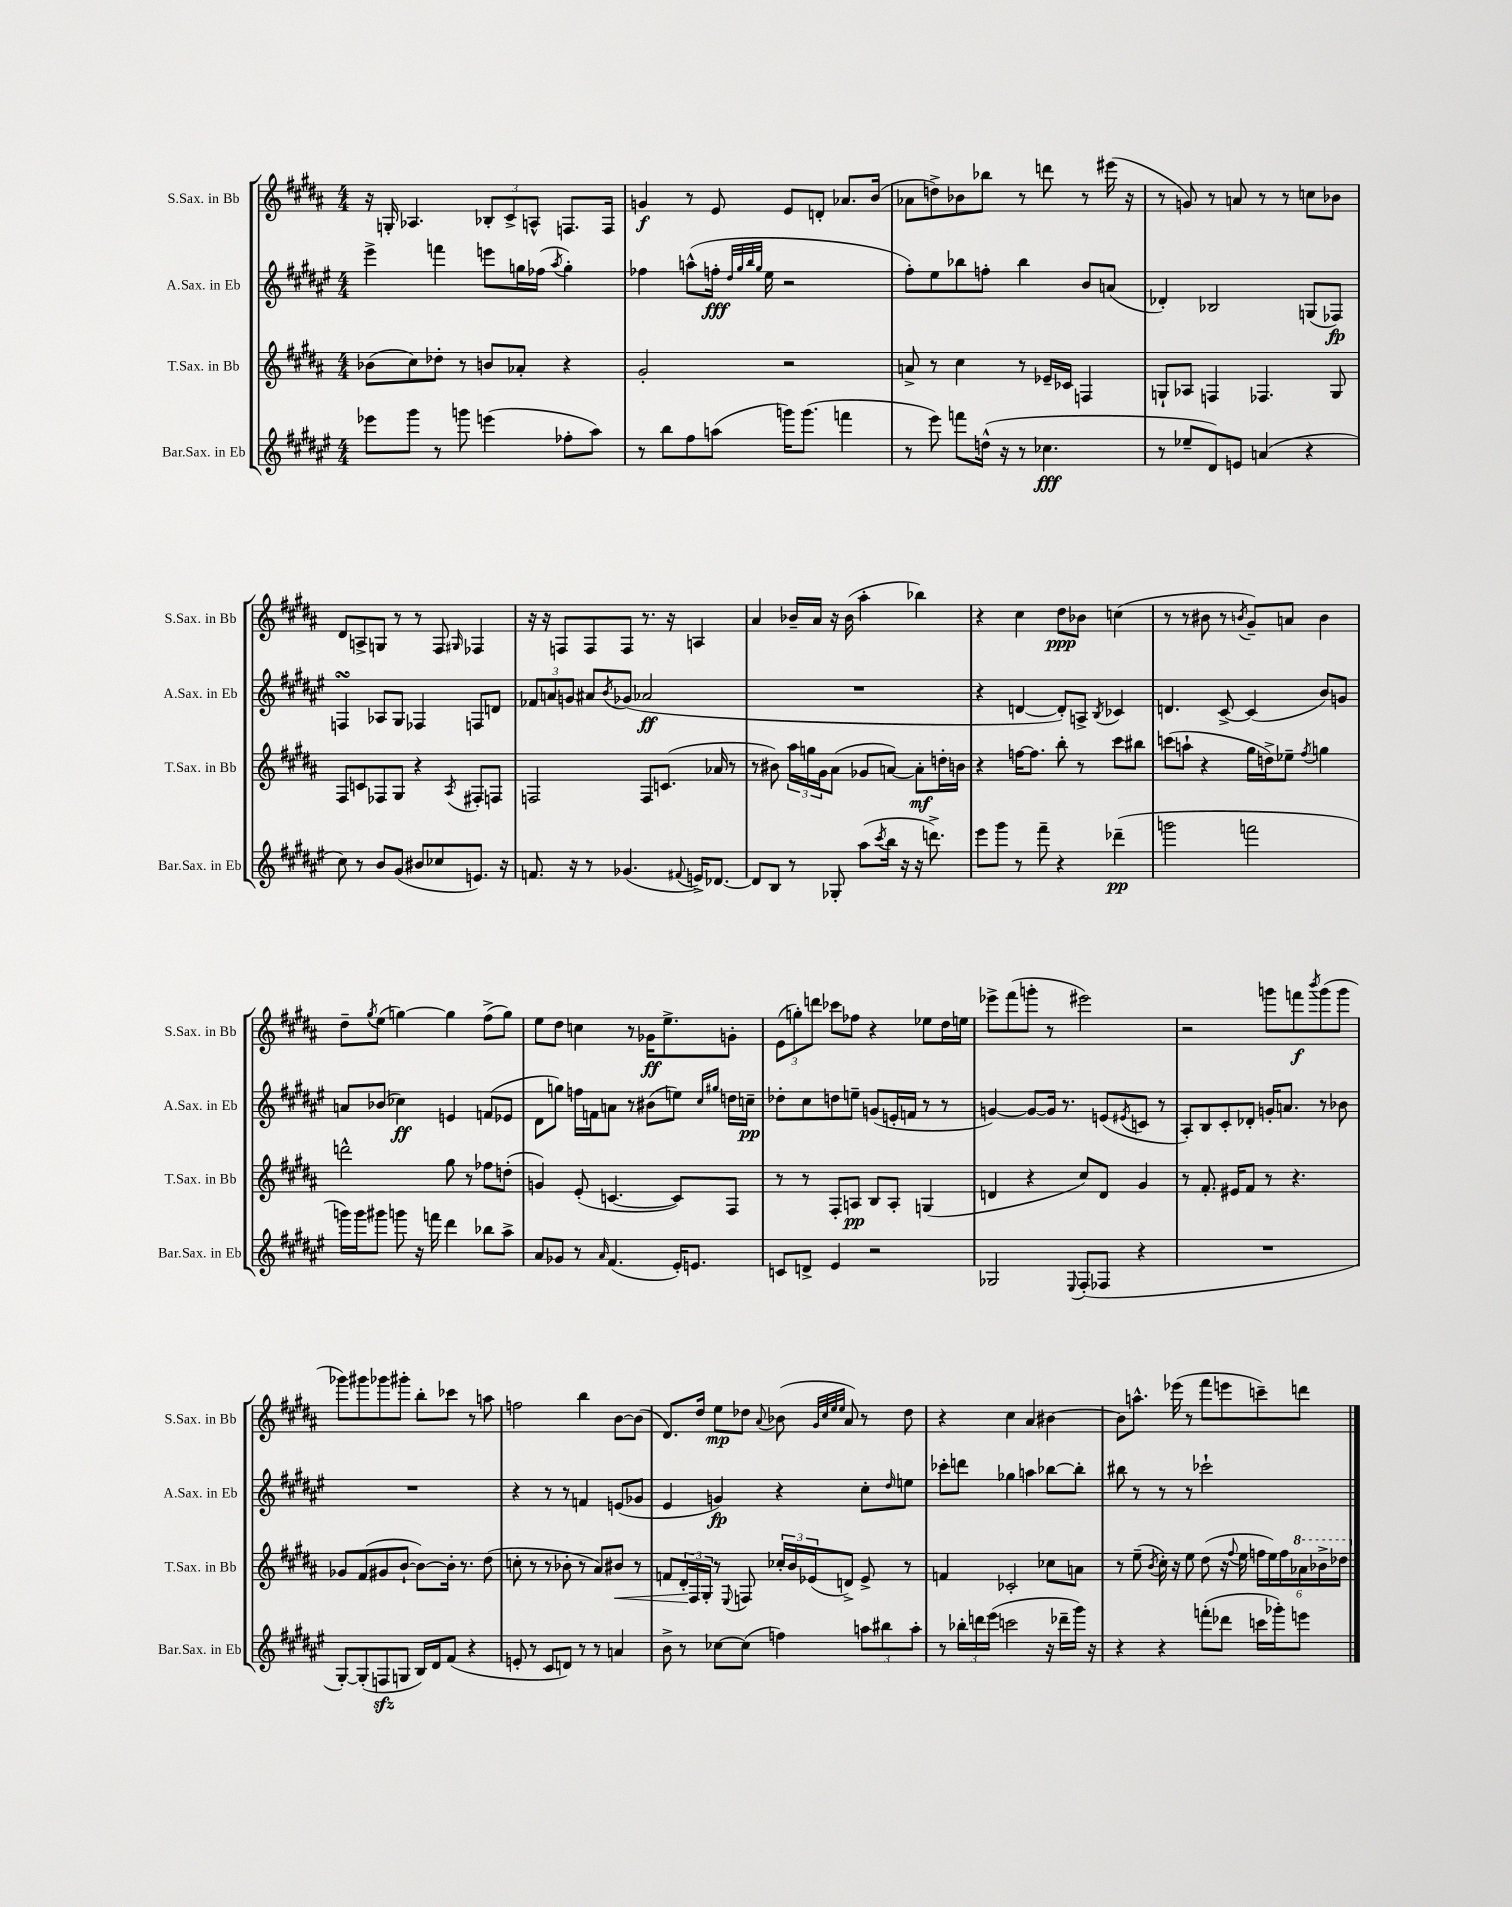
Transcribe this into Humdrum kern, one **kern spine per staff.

**kern	**dynam	**kern	**dynam	**kern	**dynam	**kern	**dynam
*part4	*part4	*part3	*part3	*part2	*part2	*part1	*part1
*staff4	*staff4	*staff3	*staff3	*staff2	*staff2	*staff1	*staff1
*I"Bar.Sax. in Eb	*	*I"T.Sax. in Bb	*	*I"A.Sax. in Eb	*	*I"S.Sax. in Bb	*
*I'Bar.Sax. in Eb	*	*I'T.Sax. in Bb	*	*I'A.Sax. in Eb	*	*I'S.Sax. in Bb	*
*clefG2	*	*clefG2	*	*clefG2	*	*clefG2	*
*k[f#c#g#d#a#e#]	*	*k[f#c#g#d#a#]	*	*k[f#c#g#d#a#e#]	*	*k[f#c#g#d#a#]	*
*M4/4	*	*M4/4	*	*M4/4	*	*M4/4	*
=26	=26	=26	=26	=26	=26	=26	=26
8eee-X\L	.	(8b-X\L	.	4eee#^\	.	16r	.
.	.	.	.	.	.	16Gn'/	.
8ggg#\J	.	8cc#\)	.	.	.	4.A-X/	.
8r	.	8dd-X'\J	.	4fffn\	.	.	.
8gggn\	.	8r	.	.	.	.	.
(4eeen\	.	8bn/L	.	8eeen\L	.	12B-X'/L	.
.	.	.	.	.	.	12c#^/	.
.	.	8a-X'/J	.	16ggn\L	.	.	.
.	.	.	.	.	.	12An^^/J	.
.	.	.	.	(16ff-X\JJ	.	.	.
.	.	.	.	8qaa#/	.	.	.
8ff-X'\L	.	4r	.	4gg'\)	.	8.Fn/L	.
8aa#\J)	.	.	.	.	.	.	.
.	.	.	.	.	.	16F/Jk	.
=27	=27	=27	=27	=27	=27	=27	=27
8r	.	2g#'/	.	4ff-X\	.	4gn/	f
8bb\L	.	.	.	.	.	.	.
8ff#\	.	.	.	(8aan^^\L	.	8r	.
(8aan\J	.	.	.	16ffn'\Jk	fff	8e/	.
.	.	.	.	32qqdd#/LLL	.	.	.
.	.	.	.	32qqgg#/	.	.	.
.	.	.	.	32qqbb/	.	.	.
.	.	.	.	32qqgg#/JJJ	.	.	.
.	.	.	.	16ee#\	.	.	.
16gggn\KL)	.	2r	.	2r	.	8e/L	.
(8.ggg\J	.	.	.	.	.	.	.
.	.	.	.	.	.	8dn'/J	.
4fffn\	.	.	.	.	.	8.a-X/L	.
.	.	.	.	.	.	(16b/Jk	.
=28	=28	=28	=28	=28	=28	=28	=28
8r	.	8an^/	.	8ff#'\L)	.	8a-X\L	.
8eee#\)	.	8r	.	8ee#\	.	8ddn^\)	.
8fffn\L	.	4cc#\	.	8bb-X\	.	8b-X\	.
(16ddn^^\Jk	.	.	.	8ffn'\J	.	8bb-X\J	.
16r	.	.	.	.	.	.	.
8r	.	8r	.	4bb-\	.	8r	.
4.cc-X\	fff	16e-X~/LL	.	.	.	8dddn\	.
.	.	16c-X/JJ	.	.	.	.	.
.	.	4Fn/	.	8b/L	.	8r	.
.	.	.	.	(8an/J	.	(16eee#X\	.
.	.	.	.	.	.	16r	.
=29	=29	=29	=29	=29	=29	=29	=29
8r	.	8Gn`/L	.	4d-X'/)	.	8r	.
8ee-X~/L	.	8A-X/J	.	.	.	8gn/)	.
8d#/)	.	4Fn/	.	2B-X/	.	8r	.
8en/J	.	.	.	.	.	8an/	.
(4an/	.	4.F-X/	.	.	.	8r	.
.	.	.	.	.	.	8r	.
4r	.	.	.	(8Gn/L	.	8ccn\L	.
.	.	8G/	.	8F-X/J)	fp	8b-X\J	.
!!LO:LB:g=z
=30	=30	=30	=30	=30	=30	=30	=30
8cc#\)	.	8F#/L	.	4FnsSSs/	.	8d#/L	.
8r	.	8cn/	.	.	.	8An^/	.
8b/L	.	8F-X/	.	8A-X/L	.	8Gn/J	.
(8g#/J	.	8G#/J	.	8G#/J	.	8r	.
8b#X/L	.	4r	.	4F-X/	.	8r	.
8cc-X/	.	.	.	.	.	8F#/	.
.	.	8qA#/	.	.	.	16qqG#X/	.
8.en/J)	.	8F#X'/L	.	8Fn/L	.	4F-X/	.
.	.	8Fn/J	.	8dn/J	.	.	.
16r	.	.	.	.	.	.	.
=31	=31	=31	=31	=31	=31	=31	=31
8.fn/	.	2Fn/	.	12f-X/L	.	16r	.
.	.	.	.	.	.	16r	.
.	.	.	.	12an/	.	.	.
.	.	.	.	.	.	8Fn/L	.
.	.	.	.	12gn/J	.	.	.
16r	.	.	.	.	.	.	.
8r	.	.	.	8a#X/L	.	8F/	.
.	.	.	.	8qb/	.	.	.
(4.g-X/	.	.	.	(8g-X/J	.	8F/J	.
.	.	8F/L	.	2a-X/	ff	8.r	.
.	.	(8.cn/J	.	.	.	.	.
.	.	.	.	.	.	16r	.
8qqf#X/	.	.	.	.	.	.	.
16en^/KL)	.	.	.	.	.	4An/	.
[8.d-X/J	.	16a-X/	.	.	.	.	.
.	.	8r	.	.	.	.	.
=32	=32	=32	=32	=32	=32	=32	=32
8d-/L]	.	8r	.	1r	.	4a#/	.
8B/J	.	8b#X\)	.	.	.	.	.
8r	.	24aa#\LL	.	.	.	16b-X~/LL	.
.	.	24ggn\	.	.	.	.	.
.	.	.	.	.	.	16a#/JJ	.
.	.	24g#\J	.	.	.	.	.
8G-X'/	.	(8a#\J	.	.	.	16r	.
.	.	.	.	.	.	(16b-\	.
(8aa#\L	.	8g-X/L	.	.	.	4aa#'\	.
8qccc#/	.	.	.	.	.	.	.
16bb\Jk	.	[8an/J)	.	.	.	.	.
16r	.	.	.	.	.	.	.
16r	.	8a'\L]	mf	.	.	4bb-X\)	.
8.dddn^\)	.	.	.	.	.	.	.
.	.	16ddn'\L	.	.	.	.	.
.	.	16bn\JJ	.	.	.	.	.
=33	=33	=33	=33	=33	=33	=33	=33
8eee#\L	.	4r	.	4r	.	4r	.
8ggg#\J	.	.	.	.	.	.	.
8r	.	[16ffn\KL	.	[4dn/	.	4cc#\	.
.	.	8.ff\J]	.	.	.	.	.
8fff#~\	.	.	.	.	.	.	.
4r	.	8bb'\	.	8d'/L])	.	8dd#\L	ppp
.	.	8r	.	8An^/J	.	8b-X\J	.
.	.	.	.	8qB/	.	.	.
(4ddd-X~\	pp	8ccc#\L	.	4c-X/	.	(4ccn\	.
.	.	8bb#X\J	.	.	.	.	.
=34	=34	=34	=34	=34	=34	=34	=34
2gggn\	.	(8cccn\L	.	4.dn/	.	8r	.
.	.	8aan`\J	.	.	.	8r	.
.	.	4r	.	.	.	8b#X\	.
.	.	.	.	[8c#^/	.	8r	.
.	.	.	.	.	.	8qbn/	.
2fffn\	.	16gg#\LL	.	(4c#/]	.	8g#~/L)	.
.	.	16ddn^\J)	.	.	.	.	.
.	.	8ee-X~\J	.	.	.	8an/J	.
.	.	8qff#/	.	.	.	.	.
.	.	4ggn\	.	8b/L)	.	4b\	.
.	.	.	.	8gn/J	.	.	.
!!LO:LB:g=z
=35	=35	=35	=35	=35	=35	=35	=35
16gggn\LL)	.	2dddn^^\	.	8an/L	.	8dd#~\L	.
16ggg\J	.	.	.	.	.	.	.
.	.	.	.	.	.	8qgg#/	.
8ggg#X\J	.	.	.	(8b-X/J	.	(8ee\J	.
8gggn\	.	.	.	4cc-X\)	ff	[4ggn\)	.
16r	.	.	.	.	.	.	.
16fffn\	.	.	.	.	.	.	.
4ddd#\	.	8gg#\	.	4en/	.	4gg\]	.
.	.	8r	.	.	.	.	.
8bb-X\L	.	8ff-X\L	.	(8fn/L	.	(8ff#^\L	.
8aa#^\J	.	(8ddn'\J	.	8e-X/J	.	8gg\J)	.
=36	=36	=36	=36	=36	=36	=36	=36
8a#/L	.	4gn/)	.	8d#\L	.	8ee\L	.
8g-X/J	.	.	.	8ggn\J)	.	8dd#\J	.
8r	.	(8e'/	.	16ffn\LL	.	4ccn\	.
.	.	.	.	16fn\J	.	.	.
16qqa#/	.	.	.	.	.	.	.
(4.f#/	.	[4.cn/	.	8an\J	.	.	.
.	.	.	.	8r	.	8r	.
.	.	.	.	(8b#X\L	.	16g-X\KL	ff
.	.	.	.	.	.	8.ee^\	.
16e#'/KL)	.	8c/L])	.	8een\J)	.	.	.
8.en/J	.	.	.	.	.	.	.
.	.	.	.	16qqcc#/LL	.	.	.
.	.	.	.	16qqgg#X/JJ	.	.	.
.	.	8F#/J	.	16ddn\LL	.	8gn'\J	.
.	.	.	.	16ccn~\JJ	pp	.	.
=37	=37	=37	=37	=37	=37	=37	=37
8cn/L	.	8r	.	8dd-X'\L	.	(12e\L	.
.	.	.	.	.	.	12ggn'\)	.
8dn^/J	.	8r	.	8cc#\	.	.	.
.	.	.	.	.	.	12dddn\J	.
4e#/	.	8F#'/L	.	8ddn\	.	8ccc-X\L	.
.	.	8An/J	pp	8een~\J	.	8ff-X\J	.
2r	.	8B/L	.	(8gn/L	.	4r	.
.	.	8A'/J	.	16en'/L	.	.	.
.	.	.	.	16fn/JJ	.	.	.
.	.	(4Gn/	.	8r	.	8ee-X\L	.
.	.	.	.	8r	.	16dd#\L	.
.	.	.	.	.	.	16een\JJ	.
=38	=38	=38	=38	=38	=38	=38	=38
2G-X/	.	4dn/	.	[4gn/)	.	8eee-X^\L	.
.	.	.	.	.	.	(8fff#\	.
.	.	4r	.	8g/L_	.	8gggn'\J	.
.	.	.	.	16g/Jk]	.	8r	.
.	.	.	.	8.r	.	.	.
8qqE#/	.	.	.	.	.	.	.
(8F#'/L	.	8cc#/L)	.	.	.	2eee#X\)	.
8F-X/J	.	8d/J	.	(8en/L	.	.	.
.	.	.	.	8qe#X/	.	.	.
4r	.	4g#/	.	8cn/J	.	.	.
.	.	.	.	8r	.	.	.
=39	=39	=39	=39	=39	=39	=39	=39
1r	.	8r	.	8A#'/L)	.	2r	.
.	.	8.f#'/	.	8B/	.	.	.
.	.	.	.	8c#'/	.	.	.
.	.	16e#X/KL	.	.	.	.	.
.	.	8f#/J	.	8d-X'/J	.	.	.
.	.	8r	.	16gn'/KL	.	8gggn\L	.
.	.	.	.	8.an/J	.	.	.
.	.	4.r	.	.	.	8fffn\	f
.	.	.	.	.	.	8qbbb/	.
.	.	.	.	8r	.	(8ggg\	.
.	.	.	.	8b-X\	.	8ggg\J	.
!!LO:LB:g=z
=40	=40	=40	=40	=40	=40	=40	=40
[8G#'/L)	.	8g-X/L	.	1r	.	8ggg-X\L)	.
(8G#'/]	.	(8f#/	.	.	.	8ggg#X\	.
8Fnzz/	.	8g#X/	.	.	.	8ggg-X\	.
8Gn/J	.	[8b`/J	.	.	.	8ggg#X'\J	.
16B/LL)	.	8b\L_)	.	.	.	8bb'\L	.
16d#/J	.	.	.	.	.	.	.
(8f#/J	.	16b'\Jk]	.	.	.	8ccc-X\J	.
.	.	8.r	.	.	.	.	.
4r	.	.	.	.	.	8r	.
.	.	(8dd#\	.	.	.	8aan\	.
=41	=41	=41	=41	=41	=41	=41	=41
8en'/	.	8ccn'\	.	4r	.	2ffn\	.
8r	.	8r	.	.	.	.	.
8c#/L	.	8r	.	8r	.	.	.
8dn/J)	.	8b-X'\	.	8r	.	.	.
8r	.	8r	.	4fn/	.	4bb\	.
8r	.	8a#/L)	.	.	.	.	.
!	!	!	!LO:HP:b	!	!	!	!
4an/	.	8b#X/J	<	(8en/L	.	[8b\L	.
.	.	8r	.	8g-X/J	.	(8b\J]	.
=42	=42	=42	=42	=42	=42	=42	=42
8b^\	.	8fn/L	.	4e#/	.	8.d#/L)	.
8r	.	24d#'/L	.	.	.	.	.
.	.	24F#/	[	.	.	.	.
.	.	.	.	.	.	16dd#/Jk	.
.	.	24G#'/JJ	.	.	.	.	.
[8cc-X\L	.	8r	.	4gn/)	fp	8ee\L	mp
.	.	8qqE/	.	.	.	.	.
(8cc-\J]	.	8Fn/	.	.	.	8dd-X\J	.
.	.	.	.	.	.	8qqa#/	.
4ffn\)	.	24cc-X'/LL	.	4r	.	(8b-X\	.
.	.	24b/	.	.	.	.	.
.	.	(24e-X/J	.	.	.	.	.
.	.	.	.	.	.	32qqg#/LLL	.
.	.	.	.	.	.	32qqcc#/	.
.	.	.	.	.	.	32qqee/	.
.	.	.	.	.	.	32qqee/JJJ	.
.	.	8dn^/J)	.	.	.	8a#/)	.
12aan\L	.	8e-^/	.	8cc#'\L	.	8r	.
12bb#X\	.	.	.	.	.	.	.
.	.	.	.	16qqdd#/	.	.	.
.	.	8r	.	8een\J	.	8dd-\	.
12aa'\J	.	.	.	.	.	.	.
=43	=43	=43	=43	=43	=43	=43	=43
8r	.	4fn/	.	8ccc-X'\L	.	4r	.
24bb-X'\LL	.	.	.	8dddn\J	.	.	.
24dddn\	.	.	.	.	.	.	.
(24eee#\JJ	.	.	.	.	.	.	.
2cccn\	.	2c-X'/	.	4gg-X\	.	4cc#\	.
.	.	.	.	4aan\	.	4a#/	.
16r	.	8cc-X\L	.	[8bb-X\L	.	[4b#X\	.
16ddd-X~\LL	.	.	.	.	.	.	.
16ggg#\JJ)	.	8an\J	.	8bb-'\J]	.	.	.
16r	.	.	.	.	.	.	.
=44	=44	=44	=44	=44	=44	=44	=44
4r	.	8r	.	8bb#X\	.	8b#\L]	.
.	.	(8ee~\	.	8r	.	8.aan^^\J	.
.	.	8qb/	.	.	.	.	.
4r	.	16cc#'\)	.	8r	.	.	.
.	.	16r	.	.	.	(16eee-X\	.
.	.	8ee\	.	8r	.	8r	.
(8fffn'\L	.	(8dd#\	.	2ccc-X`\	.	8fff#\L	.
8ddd-X\J	.	16r	.	.	.	8eeen\	.
.	.	8qqff#/	.	.	.	.	.
.	.	16ee\	.	.	.	.	.
16cccn\LL	.	24ffn\LL	.	.	.	8cccn~\)	.
.	.	24ee\)	.	.	.	.	.
16ggg-X'\J)	.	.	.	.	.	.	.
.	.	24ff\	.	.	.	.	.
*	*	*8va	*	*	*	*	*
8eeen\J	.	24aa-X\	.	.	.	8dddn\J	.
.	.	24bb-X^\	.	.	.	.	.
.	.	24ddd-X\JJ	.	.	.	.	.
*	*	*X8va	*	*	*	*	*
==	==	==	==	==	==	==	==
*-	*-	*-	*-	*-	*-	*-	*-
